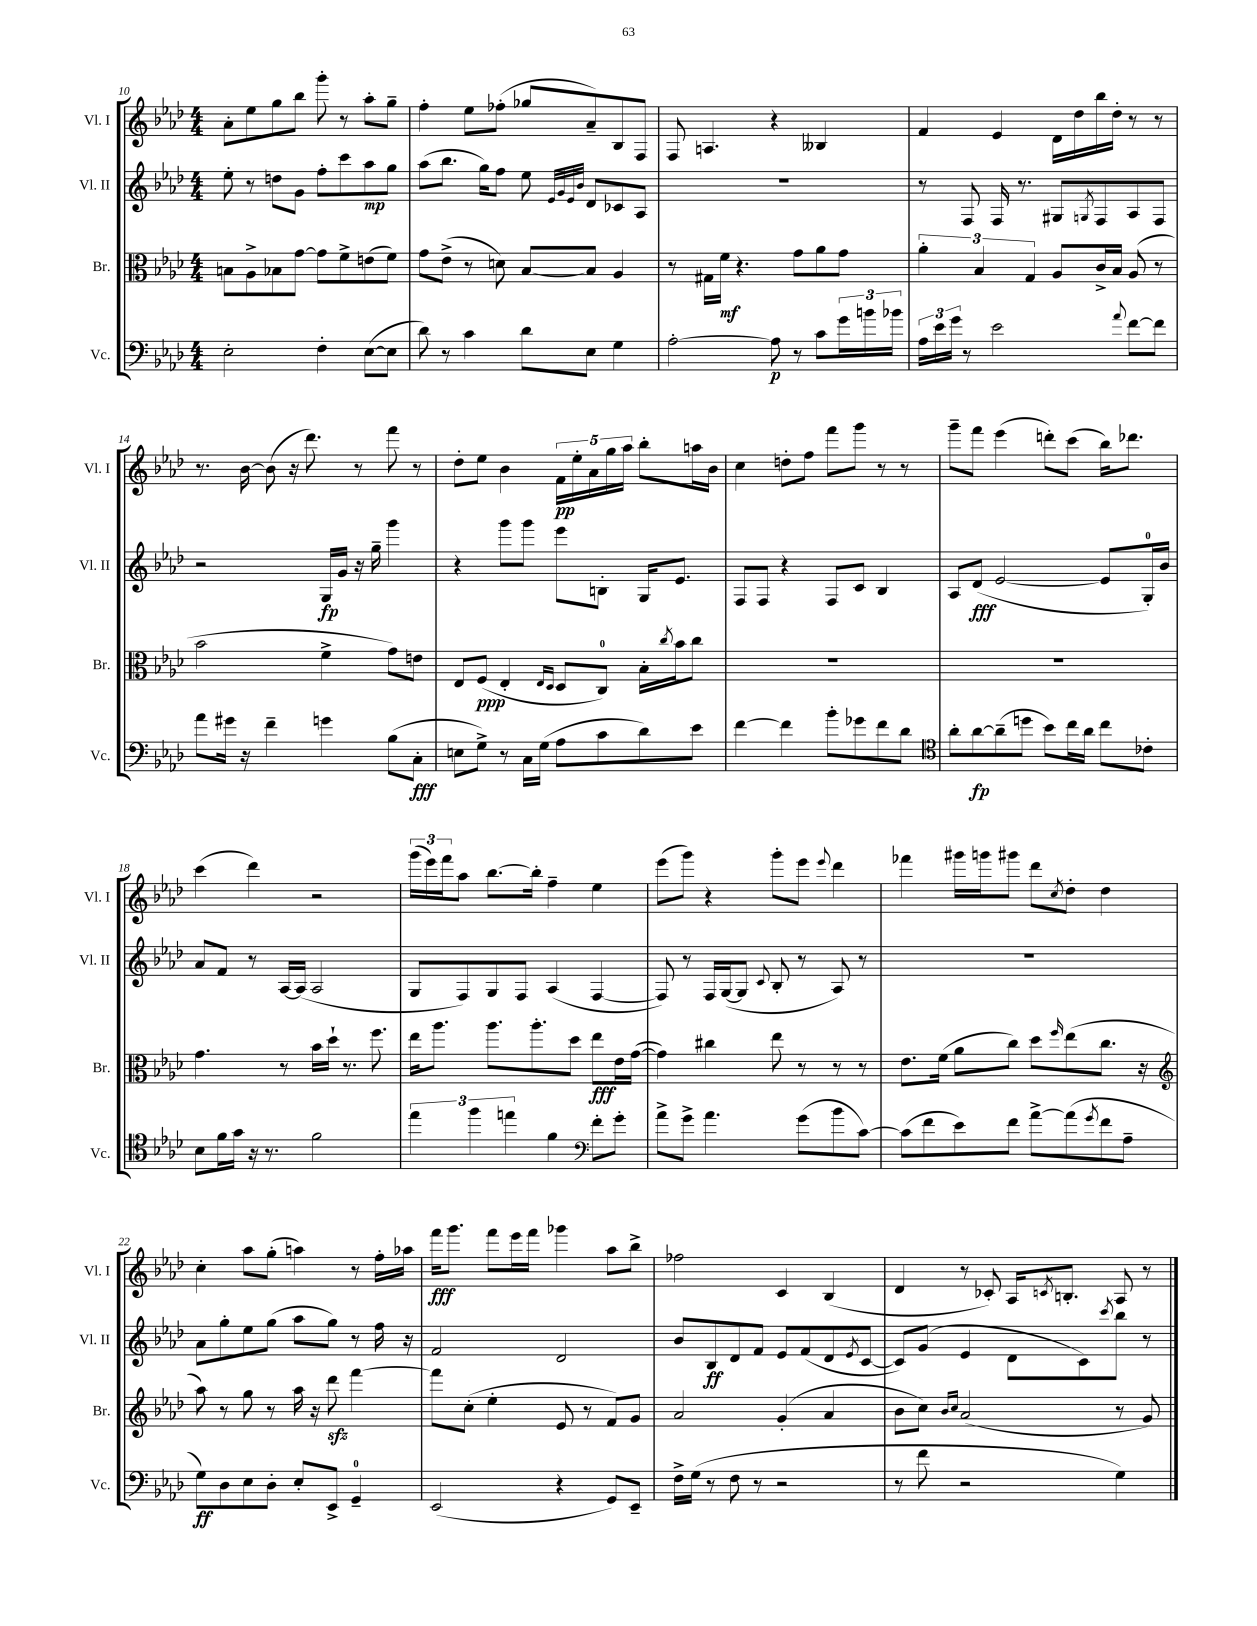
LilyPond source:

<<
\new StaffGroup <<
\new Staff = "s0" \with { instrumentName = "Vl. I" shortInstrumentName = "Vl. I" } {
    \clef treble \key aes \major \numericTimeSignature \time 4/4
    aes'8-. ees''8 g''8 bes''8 g'''8-. r8 aes''8-. g''8-- |
    f''4-. ees''8 fes''8-.( ges''8 aes'8--) bes8 f8 |
    f8 a4. r4 beses4 |
    f'4 ees'4 des'16 des''16 bes''16 des''16-. r8 r8 |
    r8. bes'16~ bes'8( r16 des'''8.) r8 f'''8 r8 |
    des''8-. ees''8 bes'4 \tuplet 5/4 { f'16\pp ees''16-. aes'16 g''16 aes''16 } bes''8-. a''16 bes'16 |
    c''4 d''8-. f''8 f'''8 g'''8 r8 r8 |
    g'''8-- f'''8 ees'''4( d'''8-.) c'''8( bes''16) des'''8. |
    c'''4( des'''4) r2 |
    \tuplet 3/2 { g'''16( ees'''16) f'''16 } aes''8 bes''8.~ bes''16-. f''4-- ees''4 |
    ees'''8( g'''8) r4 g'''8-. ees'''8 \appoggiatura { ees'''8 } des'''4 |
    fes'''4 gis'''16 g'''16 gis'''8 des'''8 \acciaccatura { c''8 } des''8-. des''4 |
    c''4-. aes''8 g''8-.( a''4) r8 f''16-. aes''16 |
    f'''16\fff g'''8. f'''8 ees'''16 f'''16 ges'''4 aes''8 bes''8-> |
    fes''2 c'4 bes4( |
    des'4 r8 ces'8-.) aes16 \acciaccatura { c'8 } b8.-. aes8 r8 \bar "|." |
}
\new Staff = "s1" \with { instrumentName = "Vl. II" shortInstrumentName = "Vl. II" } {
    \clef treble \key aes \major \numericTimeSignature \time 4/4
    ees''8-. r8 d''8 g'8 f''8-. c'''8 aes''8\mp g''8 |
    aes''8( bes''8. g''16) f''8 ees''8 \grace { ees'32 g'32 ees'32 bes'32 } des'8 ces'8 aes8 |
    R1 |
    r8 f8 f16 r8. gis8 \acciaccatura { g8 } f8 aes8 f8 |
    r2 g16\fp g'16 r16 g''16-- g'''4 |
    r4 g'''8 g'''8 ees'''8 b8-. g16 ees'8. |
    f8 f8 r4 f8 c'8 bes4 |
    aes8 des'8\fff( ees'2~ ees'8 g16-0-.) bes'16 |
    aes'8 f'8 r8 aes16~ aes16( aes2 |
    g8 f8) g8 f8 aes4( f4~ |
    f8) r8 f16 g16~( g8 \appoggiatura { c'8 } bes8-. r8 aes8) r8 |
    R1 |
    aes'8 g''8-. ees''8 g''8( aes''8 g''8) r8 f''16 r16 |
    f'2 des'2 |
    bes'8 bes8\ff des'8 f'8 ees'8 f'8( des'8 \acciaccatura { ees'8 } c'8~ |
    c'8) g'8( ees'4 des'8 c'8) \acciaccatura { c'''8 } bes''8 r8 \bar "|." |
}
\new Staff = "s2" \with { instrumentName = "Br." shortInstrumentName = "Br." } {
    \clef alto \key aes \major \numericTimeSignature \time 4/4
    b8 aes8-> bes8 g'8~ g'8 f'8-> e'8( f'8) |
    g'8 ees'8->( r8 d'8) bes8~ bes8 aes4 |
    r8 gis16 f'16\mf r4. g'8 aes'8 g'8 |
    \tuplet 3/2 { aes'4-. bes4 g4 } aes8 c'16-> bes16 aes8( r8 |
    bes'2 f'4-> g'8) e'8 |
    ees8 f8\ppp( ees4-. \grace { ees16 des16 } des8 c8-0) bes16-. \acciaccatura { c''8 } bes'16 c''8 |
    R1 |
    R1 |
    g'4. r8 bes'16 des''16-! r8. f''8. |
    ees''16 aes''8. aes''8. aes''8.-. des''8 ees''8\fff ees'16 g'16~( |
    g'4) cis''4 ees''8 r8 r8 r8 |
    ees'8. f'16( aes'8 c''8) des''8 \grace { f''16 } ees''8( c''8. r16 |
    \clef treble aes''8) r8 g''8 r8 aes''16 r16 des'''8\sfz f'''4~ |
    f'''8 c''8-.( ees''4-. ees'8 r8 f'8) g'8 |
    aes'2 g'4-.( aes'4 |
    bes'8 c''8) \grace { bes'16 c''16 } aes'2( r8 g'8) \bar "|." |
}
\new Staff = "s3" \with { instrumentName = "Vc." shortInstrumentName = "Vc." } {
    \clef bass \key aes \major \numericTimeSignature \time 4/4
    ees2-. f4-. ees8~( ees8 |
    des'8) r8 c'4 des'8 ees8 g4 |
    aes2~-. aes8\p r8 c'8 \tuplet 3/2 { g'16 b'16 bes'16 } |
    \tuplet 3/2 { aes16 ees'16 g'16 } r8 ees'2 \appoggiatura { aes'8 } f'8~ f'8 |
    aes'8 gis'16 r16 f'4-- g'4 bes8( c8-.\fff |
    e8 g8->) r8 c16 g16( aes8 c'8 des'8) ees'8 |
    f'4~ f'4 bes'8-. ges'8 f'8 des'8 |
    \clef tenor aes'8-. aes'8~\fp aes'8--( d''8 bes'8) c''16 aes'16 c''8 ces'8-. |
    bes8 f'16 g'16 r16 r8. f'2 |
    \tuplet 3/2 { ees''4 f''4 e''4 } f'4 \clef bass f'8-. g'8-. |
    aes'8-> g'8-> aes'4. g'8( bes'8 c'8~) |
    c'8( f'8 ees'8) f'8 aes'8~-> aes'8( \acciaccatura { g'8 } f'8 aes8-- |
    g8\ff) des8 ees8 des8-. ees8-. ees,8-> g,4-0-- |
    ees,2( r4 g,8) ees,8-- |
    f16-> g16( r8 f8 r8 r2 |
    r8 f'8 r2 g4) \bar "|." |
}
>>
>>
\layout { \context { \Score currentBarNumber = #10 } }
